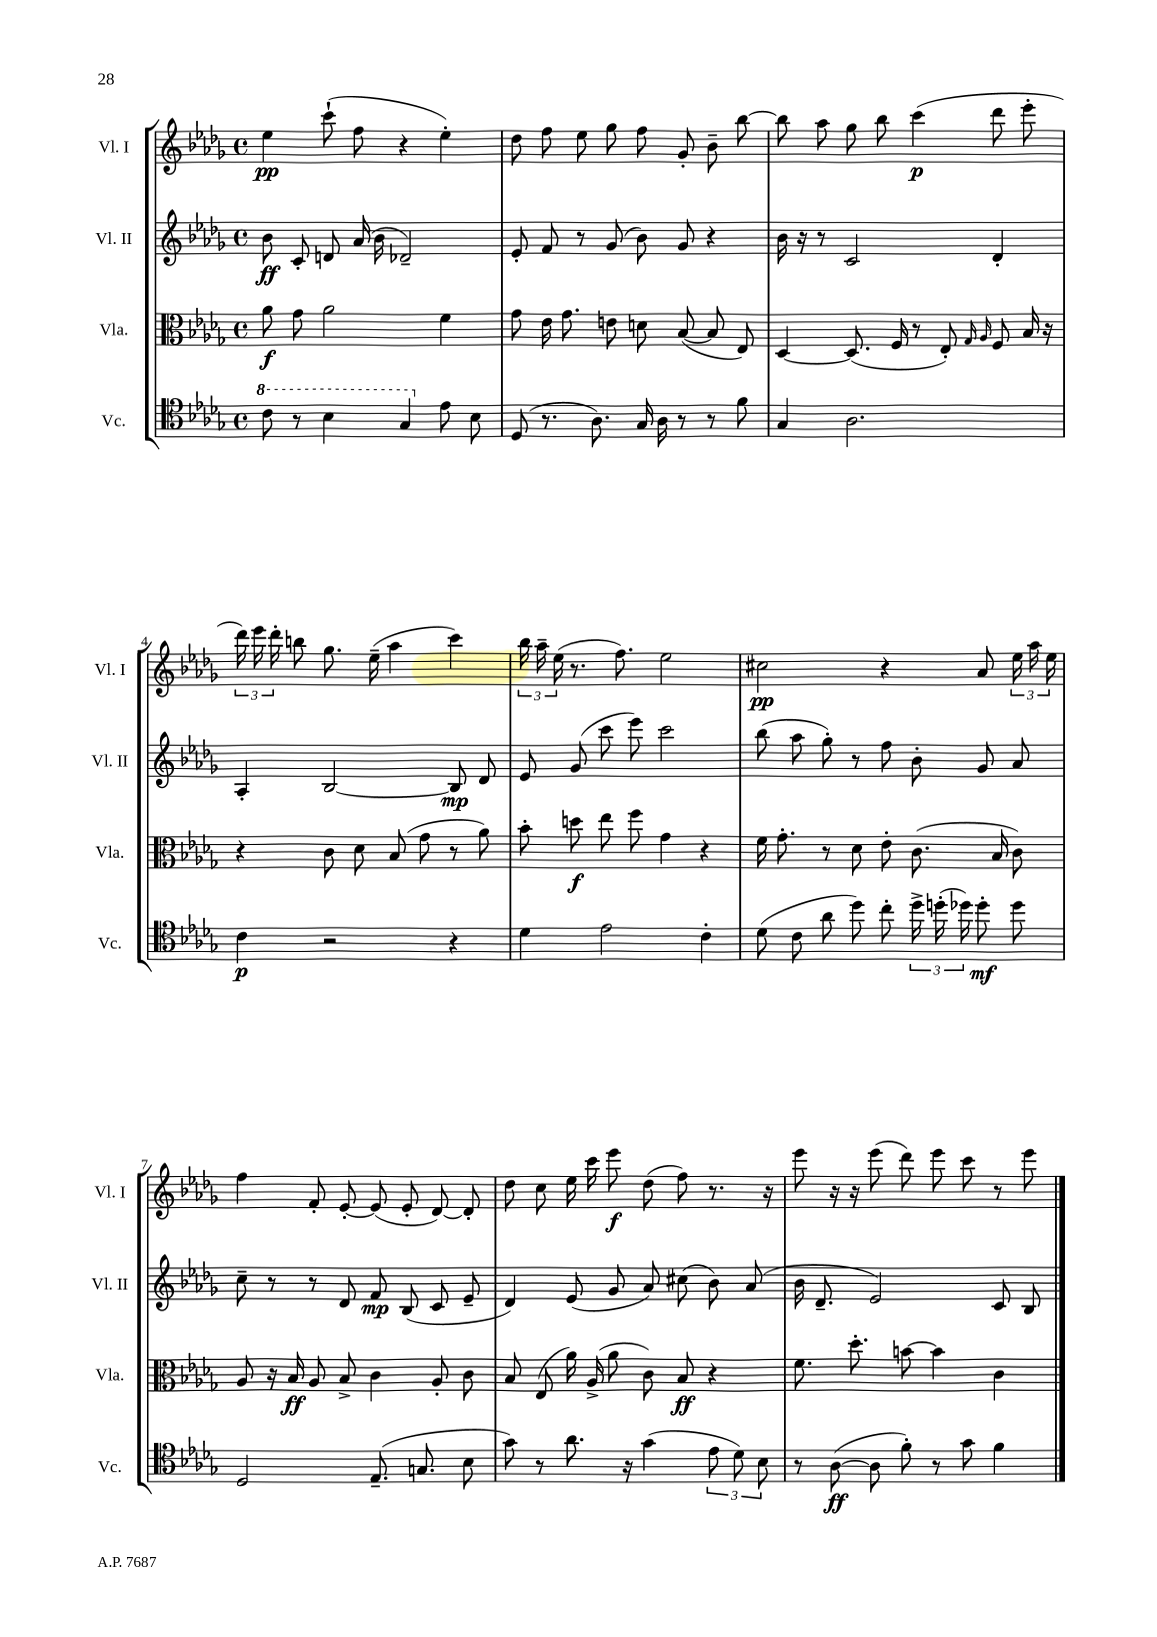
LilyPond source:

<<
\new StaffGroup <<
\new Staff = "s0" \with { instrumentName = "Vl. I" shortInstrumentName = "Vl. I" } {
    \clef treble \key des \major \defaultTimeSignature \time 4/4
    \autoBeamOff ees''4\pp c'''8-!( f''8 r4 ees''4-.) |
    des''8 f''8 ees''8 ges''8 f''8 ges'8-. bes'8-- bes''8~ |
    bes''8 aes''8 ges''8 bes''8 c'''4\p( des'''8 ees'''8-. |
    \tuplet 3/2 { des'''16) ees'''16 des'''16-. } b''8 ges''8. ees''16--( aes''4 c'''4) |
    \tuplet 3/2 { bes''16 aes''16-- ees''16( } r8. f''8.) ees''2 |
    cis''2\pp r4 aes'8 \tuplet 3/2 { ees''16 aes''16 ees''16 } |
    f''4 f'8-. ees'8~-. ees'8( ees'8-. des'8~) des'8-. |
    des''8 c''8 ees''16 c'''16 ees'''8\f des''8( f''8) r8. r16 |
    ees'''8 r16 r16 ees'''8( des'''8) ees'''8 c'''8 r8 ees'''8 \bar "|." |
}
\new Staff = "s1" \with { instrumentName = "Vl. II" shortInstrumentName = "Vl. II" } {
    \clef treble \key des \major \defaultTimeSignature \time 4/4
    \autoBeamOff bes'8\ff c'8-. d'8 aes'16( bes'16 des'2--) |
    ees'8-. f'8 r8 ges'8( bes'8) ges'8 r4 |
    bes'16 r16 r8 c'2 des'4-. |
    aes4-. bes2~ bes8\mp des'8 |
    ees'8 ges'8( c'''8 ees'''8) c'''2 |
    bes''8( aes''8 ges''8-.) r8 f''8 bes'8-. ges'8 aes'8 |
    c''8-- r8 r8 des'8 f'8\mp bes8( c'8 ees'8-- |
    des'4) ees'8( ges'8 aes'8) cis''8( bes'8) aes'8( |
    bes'16 des'8.-- ees'2) c'8 bes8 \bar "|." |
}
\new Staff = "s2" \with { instrumentName = "Vla." shortInstrumentName = "Vla." } {
    \clef alto \key des \major \defaultTimeSignature \time 4/4
    \autoBeamOff aes'8\f ges'8 aes'2 f'4 |
    ges'8 ees'16 ges'8. e'8 d'8 bes8~( bes8 ees8) |
    des4~ des8.( f16 r8 ees8-.) \grace { ges16 aes16 } f8 bes16 r16 |
    r4 c'8 des'8 bes8( ges'8 r8 aes'8) |
    bes'8-. d''8\f ees''8 f''8 ges'4 r4 |
    f'16 ges'8.-. r8 des'8 ees'8-. c'8.( bes16 c'8) |
    aes8 r16 bes16\ff aes8 bes8-> c'4 aes8-. c'8 |
    bes8 ees8( aes'16) aes16->( aes'8 c'8) bes8\ff r4 |
    f'8. des''8.-. b'8~ b'4 c'4 \bar "|." |
}
\new Staff = "s3" \with { instrumentName = "Vc." shortInstrumentName = "Vc." } {
    \clef tenor \key des \major \defaultTimeSignature \time 4/4
    \autoBeamOff \ottava #1 c''8 r8 bes'4 ges'4 \ottava #0 ees'8 bes8 |
    des8( r8. aes8.) ges16 aes16 r8 r8 f'8 |
    ges4 aes2. |
    c'4\p r2 r4 |
    des'4 ees'2 c'4-. |
    des'8( c'8 aes'8 des''8) c''8-. \tuplet 3/2 { des''16-> d''16-.( des''16) } des''8-.\mf des''8 |
    des2 ees8.--( g8. bes8 |
    ges'8) r8 aes'8. r16 ges'4( \tuplet 3/2 { ees'8 des'8) bes8 } |
    r8 aes8~\ff( aes8 f'8-.) r8 ges'8 f'4 \bar "|." |
}
>>
>>
